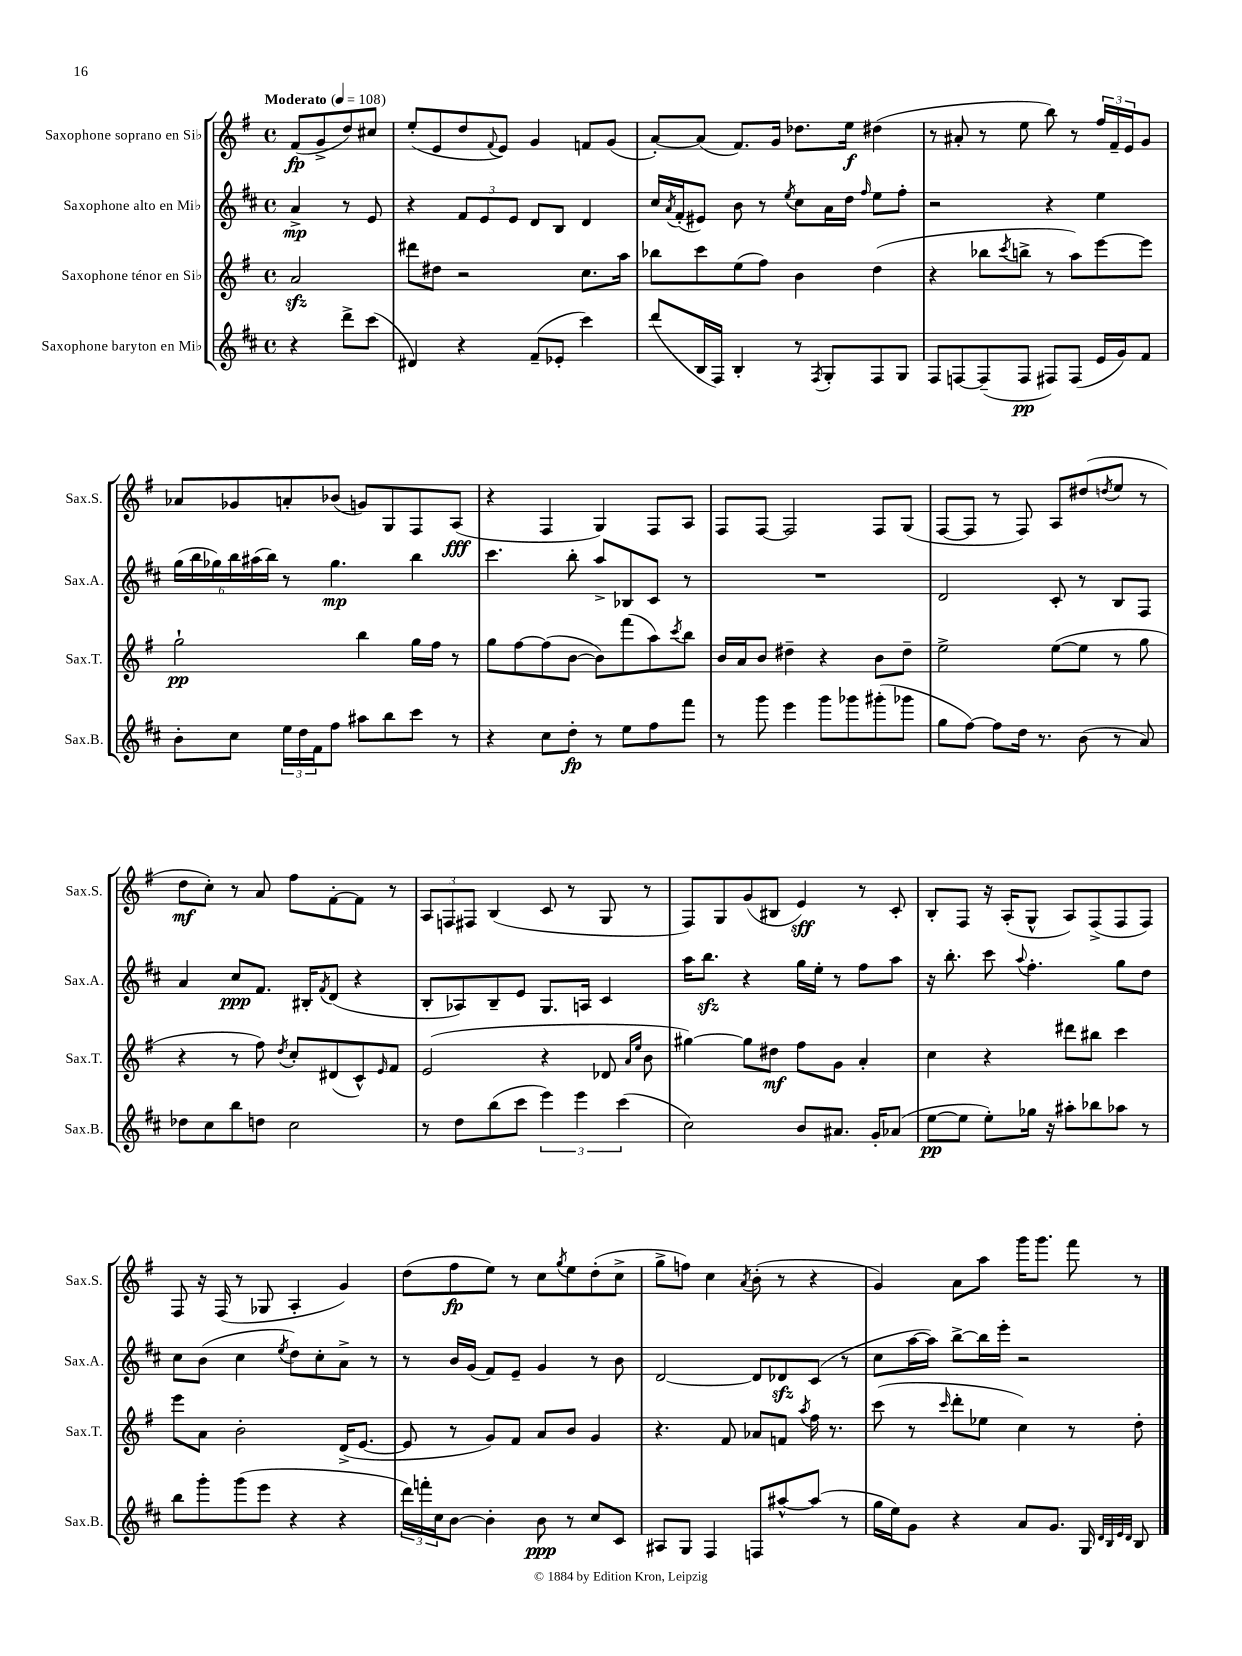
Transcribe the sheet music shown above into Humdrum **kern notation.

**kern	**kern	**kern	**kern
*staff4	*staff3	*staff2	*staff1
*clefG2	*clefG2	*clefG2	*clefG2
*k[f#c#]	*k[f#]	*k[f#c#]	*k[f#]
*M4/4	*M4/4	*M4/4	*M4/4
*met(c)	*met(c)	*met(c)	*met(c)
*MM108	*MM108	*MM108	*MM108
4r	2a	4a^	(8f#
.	.	.	8g^
8ddd^	.	8r	8dd)
(8ccc#	.	8e	8cc#
=	=	=	=
4d#)	8ddd#	4r	(8ee'
.	8dd#	.	8e
4r	2r	12f#	8dd
.	.	12e	.
.	.	.	8qqf#
.	.	.	8e)
.	.	12e	.
(8f#~	.	8d	4g
8e-'	.	8B	.
4ccc#)	8.cc	4d	8f
.	.	.	(8g
.	16aa	.	.
=	=	=	=
(8ddd	8bb-	16cc#	[8a')
.	.	8qa	.
.	.	(16f#'	.
16B	8ccc	8e#)	(8a]
16F#)	.	.	.
4B'	(8ee	8b	8.f#)
.	8ff#)	8r	.
.	.	.	16g
.	.	8qee	.
8r	4b	8cc#	8.dd-
8qF#	.	.	.
8G'	.	16a	.
.	.	16dd	16ee
.	.	16qqff#	.
8F#	(4dd	8ee	(4dd#
8G	.	8ff#'	.
=	=	=	=
8F#	4r	2r	8r
[8F	.	.	8a#'
(8F~]	8bb-	.	8r
.	8qccc	.	.
8F	8bb^	.	8ee
8F#)	8r	4r	8bb)
(8F#	8aa)	.	8r
16e	[8eee	4ee	24ff#
.	.	.	24f#~
16g)	.	.	.
.	.	.	24e
8f#	8eee]	.	8g
=	=	=	=
8b'	2gg`	(24gg	8a-
.	.	24bb	.
.	.	24gg-)	.
8cc#	.	24bb	8g-
.	.	(24aa#	.
.	.	24bb)	.
24ee	.	8r	8a'
24dd	.	.	.
24f#	.	.	.
8ff#	.	4.gg-	(8b-
8aa#	4bb	.	8g)
8bb	.	.	8G
8ccc#	16gg	4bb	8F#
.	16ff#	.	.
8r	8r	.	(8A
=	=	=	=
4r	8gg	4.ccc#	4r
.	[8ff#	.	.
8cc#	(8ff#]	.	4F#
8dd'	[8b	8bb'	.
8r	8b])	8aa^	4G)
8ee	(8fff#	8B-	.
8ff#	8aa)	8c#	8F#
.	8qccc	.	.
8fff#	8bb	8r	8A
=	=	=	=
8r	16b	1r	8F#
.	16a	.	.
8ggg	8b	.	[8F#
4eee	4dd#~	.	2F#]
8ggg	4r	.	.
8ggg-	.	.	.
(8ggg#'	8b	.	8F#
8ggg-	8dd#~	.	(8G
=	=	=	=
8gg	2ee^	2d	[8F#
[8ff#)	.	.	8F#]
8ff#]	.	.	8r
16dd	.	.	8F#)
8.r	.	.	.
.	([8ee	8c#'	8A
(8b	8ee]	8r	(8dd#
.	.	.	8qdd
8r	8r	8B	8ee
8a)	8gg	8F#	8r
=	=	=	=
8dd-	4r	4a	8dd
8cc#	.	.	8cc')
8bb	8r	8cc#	8r
8dd	8ff#)	8.f#	8a
.	8qdd	.	.
2cc#	8cc'	.	8ff#
.	.	16B#'	.
.	.	8qf#	.
.	(8d#	(8d	[8f#'
.	8c^^)	4r	8f#]
.	16qqe	.	.
.	8f#	.	8r
=	=	=	=
8r	(2e	8B'	12A
.	.	.	12F
8dd	.	8A-)	.
.	.	.	12F#
(8bb	.	8B~	(4B
8ccc#	.	8e	.
6eee)	4r	8.G	8c
.	.	.	8r
6eee	.	.	.
.	.	16A	.
.	8d-	4c#	8G
(6ccc#	.	.	.
.	16qqa	.	.
.	16qqee	.	.
.	8b	.	8r
=	=	=	=
2cc#)	[4gg#)	16aa	8F#)
.	.	8.bb	.
.	.	.	8G
.	8gg#]	4r	(8g
.	8dd#	.	8B#
8b	8ff#	16gg	4e)
.	.	16ee'	.
8.a#	8g	8r	.
.	4a'	8ff#	8r
16g'	.	.	.
(8a-	.	8aa	8c'
=	=	=	=
[8ee	4cc	16r	8B'
.	.	8.bb'	.
8ee]	.	.	8F#
8ee')	4r	8ccc#	16r
.	.	.	(16A'
.	.	8qqaa	.
16gg-	.	4.ff#'	8G^^
16r	.	.	.
8aa#'	8ddd#	.	8A)
8bb-	8bb#	.	(8F#^
8aa-	4ccc	8gg	8F#
8r	.	8dd	8F#)
=	=	=	=
8bb	8eee	8cc#	8F#
8ggg'	8a	(8b	16r
.	.	.	(16F#
(8ggg	2b'	4cc#	8r
8eee	.	.	8G-
.	.	8qee	.
4r	.	8dd)	4A'
.	.	8cc#'	.
4r	(16d^	8a^	4g)
.	[8.e	.	.
.	.	8r	.
=	=	=	=
24ddd)	8e]	8r	(8dd
24fff'	.	.	.
24cc#	.	.	.
[8b	8r	16b	8ff#
.	.	(16g	.
4b']	8g)	8f#)	8ee)
.	8f#	8e~	8r
8b	8a	4g	8cc
.	.	.	8qgg
8r	8b	.	8ee
8cc#	4g	8r	(8dd'
8c#	.	8b	8cc^
=	=	=	=
8A#	4.r	[2d	8gg^
8G	.	.	8ff)
4F#	.	.	4cc
.	8f#	.	.
.	.	.	8qa
8F	8a-	8d]	(8b'
[8aa#^^	8f	8d-	8r
.	8qaa	.	.
(8aa#]	16ff#	(8c#	4r
.	8.r	.	.
8r	.	8r	.
=	=	=	=
16gg	(8ccc	8cc#	4g)
16ee)	.	.	.
8g	8r	[16aa	.
.	.	16aa])	.
.	16qqccc	.	.
4r	8ddd'	[8bb^	8a
.	8ee-	16bb]	8aa
.	.	16eee'	.
8a	4cc)	2r	16ggg
.	.	.	8.ggg
8.g	.	.	.
.	8r	.	8fff#
16G	.	.	.
32qqd	.	.	.
32qqB	.	.	.
32qqe	.	.	.
32qqd	.	.	.
8B	8dd'	.	8r
==	==	==	==
*-	*-	*-	*-
